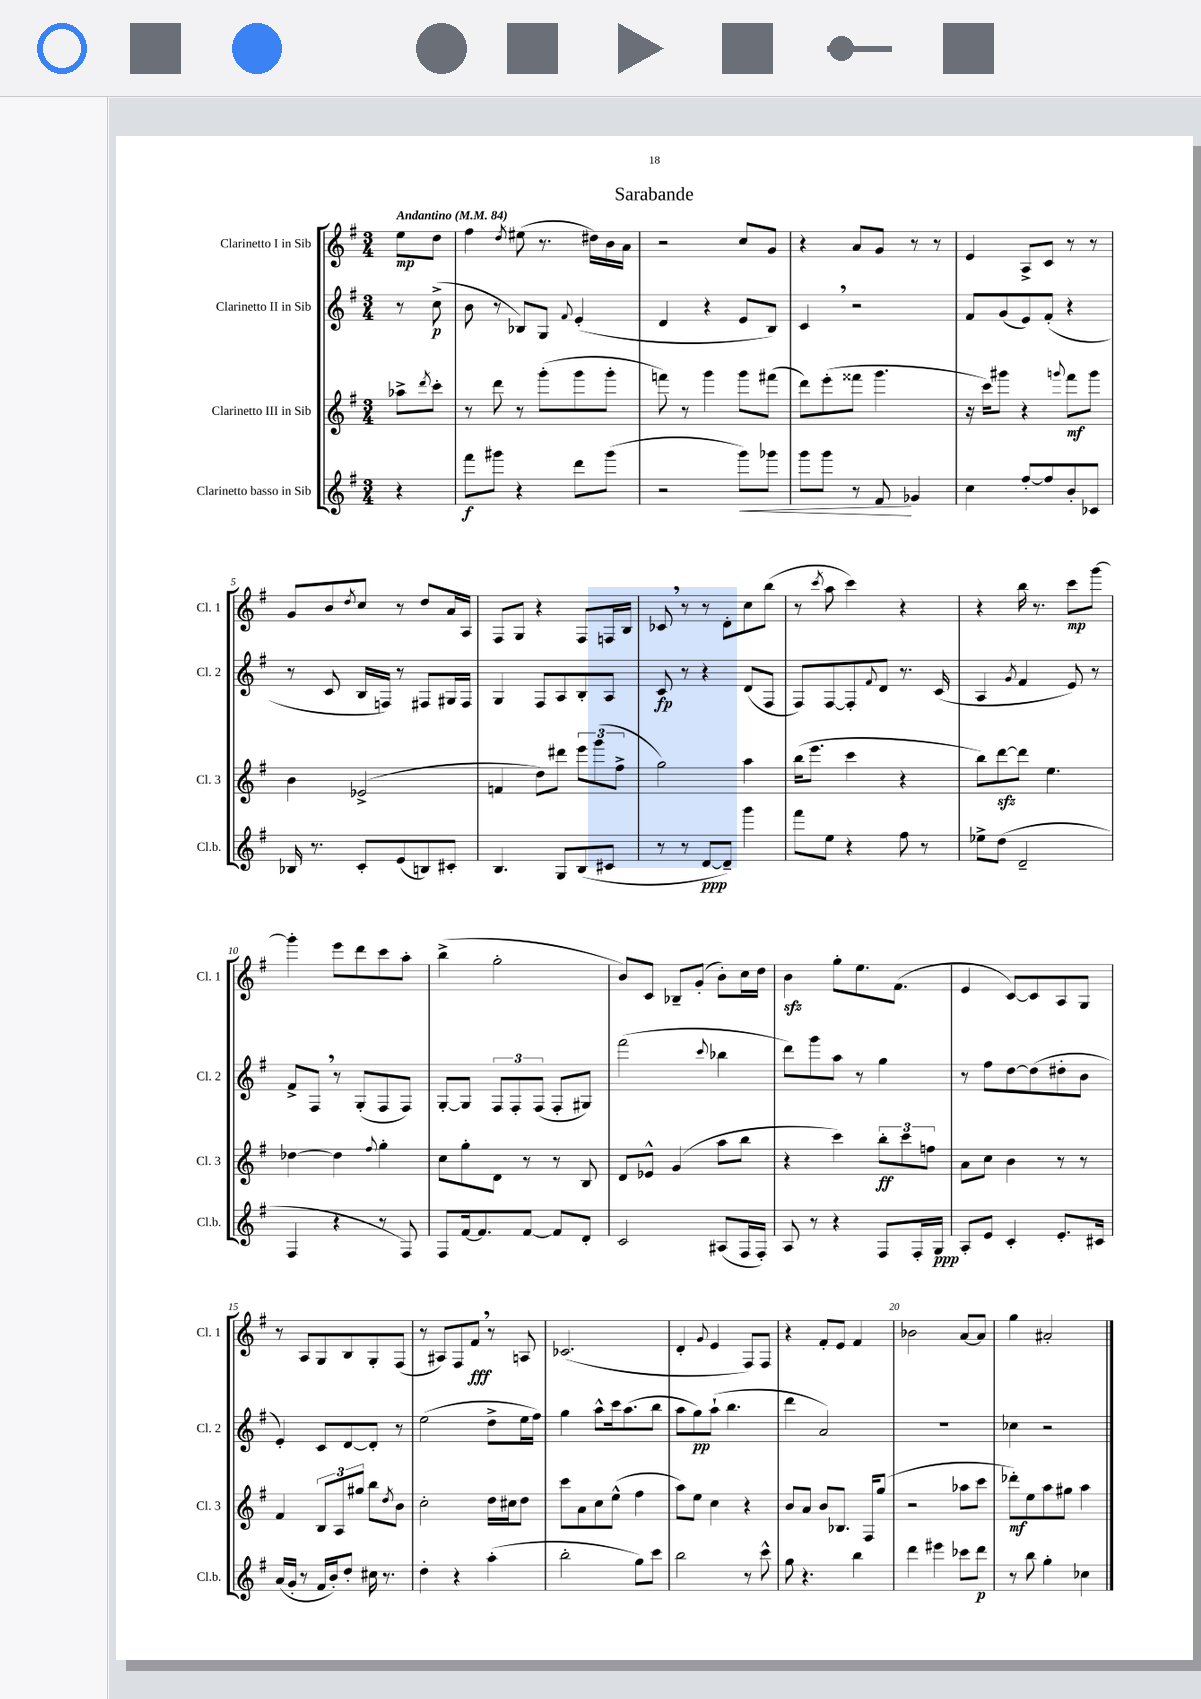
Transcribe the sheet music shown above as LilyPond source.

\header { title = "Sarabande" }
<<
\new StaffGroup <<
\new Staff = "s0" \with { instrumentName = "Clarinetto I in Sib" shortInstrumentName = "Cl. 1" } {
    \clef treble \key g \major \numericTimeSignature \time 3/4 \partial 4 \tempo "Andantino" 4 = 84
    e''8\mp d''8 |
    fis''4 \acciaccatura { d''8 } eis''8( r8. dis''16) b'16 a'16 |
    r2 c''8 g'8 |
    r4 a'8 g'8 r8 r8 |
    e'4 a8-> c'8 r8 r8 |
    g'8 b'8 \acciaccatura { d''8 } c''8 r8 d''8 a'16 a16 |
    fis8 g8 r4 fis8 f16 b16 |
    ces'8 \breathe r8 r8 d'8-. c''8 b''8( |
    r8 \acciaccatura { c'''8 } a''8 c'''4) r4 |
    r4 b''16 r8. c'''8\mp g'''8~ |
    g'''4-. e'''8 d'''8 c'''8 a''8-. |
    b''4->( g''2-. |
    b'8) c'8 bes8-- g'8-.( b'8-.) c''16 d''16 |
    b'4\sfz g''8-. e''8. fis'8.( |
    e'4 c'8~) c'8 a8 g8 |
    r8 a8 g8 b8 g8-. fis8( |
    r8 ais8) fis8 fis'8\fff \breathe r8 a8 |
    ces'2.( |
    d'4-. \appoggiatura { g'8 } e'4 fis8) fis8 |
    r4 fis'8-. e'8 fis'4 |
    bes'2 a'8~ a'8 |
    g''4 ais'2-. \bar "|." |
}
\new Staff = "s1" \with { instrumentName = "Clarinetto II in Sib" shortInstrumentName = "Cl. 2" } {
    \clef treble \key g \major \numericTimeSignature \time 3/4 \partial 4
    r8 c''8->\p( |
    b'8 r8 bes8) g8 \appoggiatura { fis'8 } e'4-.( |
    d'4 r4 e'8 b8) |
    c'4 \breathe r2 |
    fis'8 g'8( e'8) fis'8-.( r4 |
    r8 c'8 b16 f16) r8 fis8 gis16 fis16 |
    g4 fis8 a8 b8-. a8 |
    c'8\fp r8 r4 d'8( fis8 |
    fis8) fis8~ fis8-. \appoggiatura { fis'8 } d'8 r8. c'16( |
    a4 \acciaccatura { g'8 } fis'4 e'8) r8 |
    fis'8-> fis8 \breathe r8 g8-.( fis8 fis8) |
    g8~-. g8 \tuplet 3/2 { fis8 fis8-. fis8( } fis8-. gis8) |
    fis'''2( \appoggiatura { c'''8 } bes''4 |
    d'''8) g'''8 a''8 r8 g''4 |
    r8 fis''8 d''8~ d''8( dis''8-. b'8 |
    e'4-.) c'8 d'8~ d'8-. r8 |
    e''2( d''8-> e''16 fis''16) |
    g''4 a''8-^ c'''16 a''8.( b''8 |
    a''8 g''8\pp) a''8-!( b''4. |
    d'''4 a'2) |
    R2. |
    ces''4 r2 \bar "|." |
}
\new Staff = "s2" \with { instrumentName = "Clarinetto III in Sib" shortInstrumentName = "Cl. 3" } {
    \clef treble \key g \major \numericTimeSignature \time 3/4 \partial 4
    aes''8-> \acciaccatura { d'''8 } c'''8-. |
    r8 d'''8 r8 g'''8-.( g'''8 g'''8-. |
    f'''8) r8 g'''4 g'''8 fis'''8( |
    d'''8) e'''8-.( fisis'''8 g'''4. |
    r16 c'''16) gis'''8 r4 \appoggiatura { g'''8 } fis'''8\mf g'''8 |
    b'4 ees'2->( |
    f'4 d''8) dis'''8 \tuplet 3/2 { e'''8 g'''8( fis''8-> } |
    g''2) a''4 |
    b''16( e'''8. c'''4 r4 |
    b''8) d'''8~\sfz d'''8 e''4. |
    des''4~ des''4 \appoggiatura { fis''8 } g''4-. |
    c''8 g''8-. d'8 r8 r8 b8 |
    d'8 ees'8-^ g'4( a''8 b''8 |
    r4 c'''4) \tuplet 3/2 { b''8-.\ff c'''8 f''8 } |
    a'8 c''8 b'4 r8 r8 |
    fis'4 \tuplet 3/2 { b8 a8 gis''8 } b''8 \acciaccatura { d''8 } b'8 |
    c''2-. d''16 cis''16 d''8 |
    c'''8 a'8 c''8 e''8-^( fis''4 |
    a''8) e''8 c''4 r4 |
    b'8 a'8 b'8 bes8. fis16 g''8( |
    r2 aes''8 c'''8 |
    des'''8-.\mf) e''8 a''8 gis''8 a''4 \bar "|." |
}
\new Staff = "s3" \with { instrumentName = "Clarinetto basso in Sib" shortInstrumentName = "Cl.b." } {
    \clef treble \key g \major \numericTimeSignature \time 3/4 \partial 4
    r4 |
    fis'''8\f gis'''8 r4 d'''8 gis'''8( |
    r2 g'''8\<) ges'''8 |
    g'''8 g'''8 r8 fis'8\! ges'4 |
    c''4 fis''8~-. fis''8 b'8-. ces'8 |
    bes16 r8. c'8-. e'8( b8) cis'8-. |
    b4. g8 b8( cis'8 |
    r8 r8 d'8~\ppp d'8--) g'''4 |
    fis'''8 e''8 r4 fis''8 r8 |
    ees''8-> d''8( d'2-- |
    fis4 r4 r8 fis8) |
    fis8 fis'16~ fis'8. fis'8~ fis'8 d'8-. |
    c'2 ais8( fis16 fis16-.) |
    a8 r8 r4 fis8 fis16-. g16\ppp |
    a8-. e'8 c'4-. e'8.-. cis'16 |
    a'16( g'16-. r8 fis'16 b'16-.) d''8-. cis''16 r8. |
    d''4-. r4 a''4-.( |
    b''2-. g''8) c'''8 |
    b''2 r8 c'''8-^ |
    g''8 r4. b''4 |
    d'''4 eis'''4 ces'''8 d'''8\p |
    r8 b''8 g''4-. ces''4 \bar "|." |
}
>>
>>
\layout { \context { \Score \override BarNumber.break-visibility = ##(#f #t #t) barNumberVisibility = #(every-nth-bar-number-visible 5) } }
